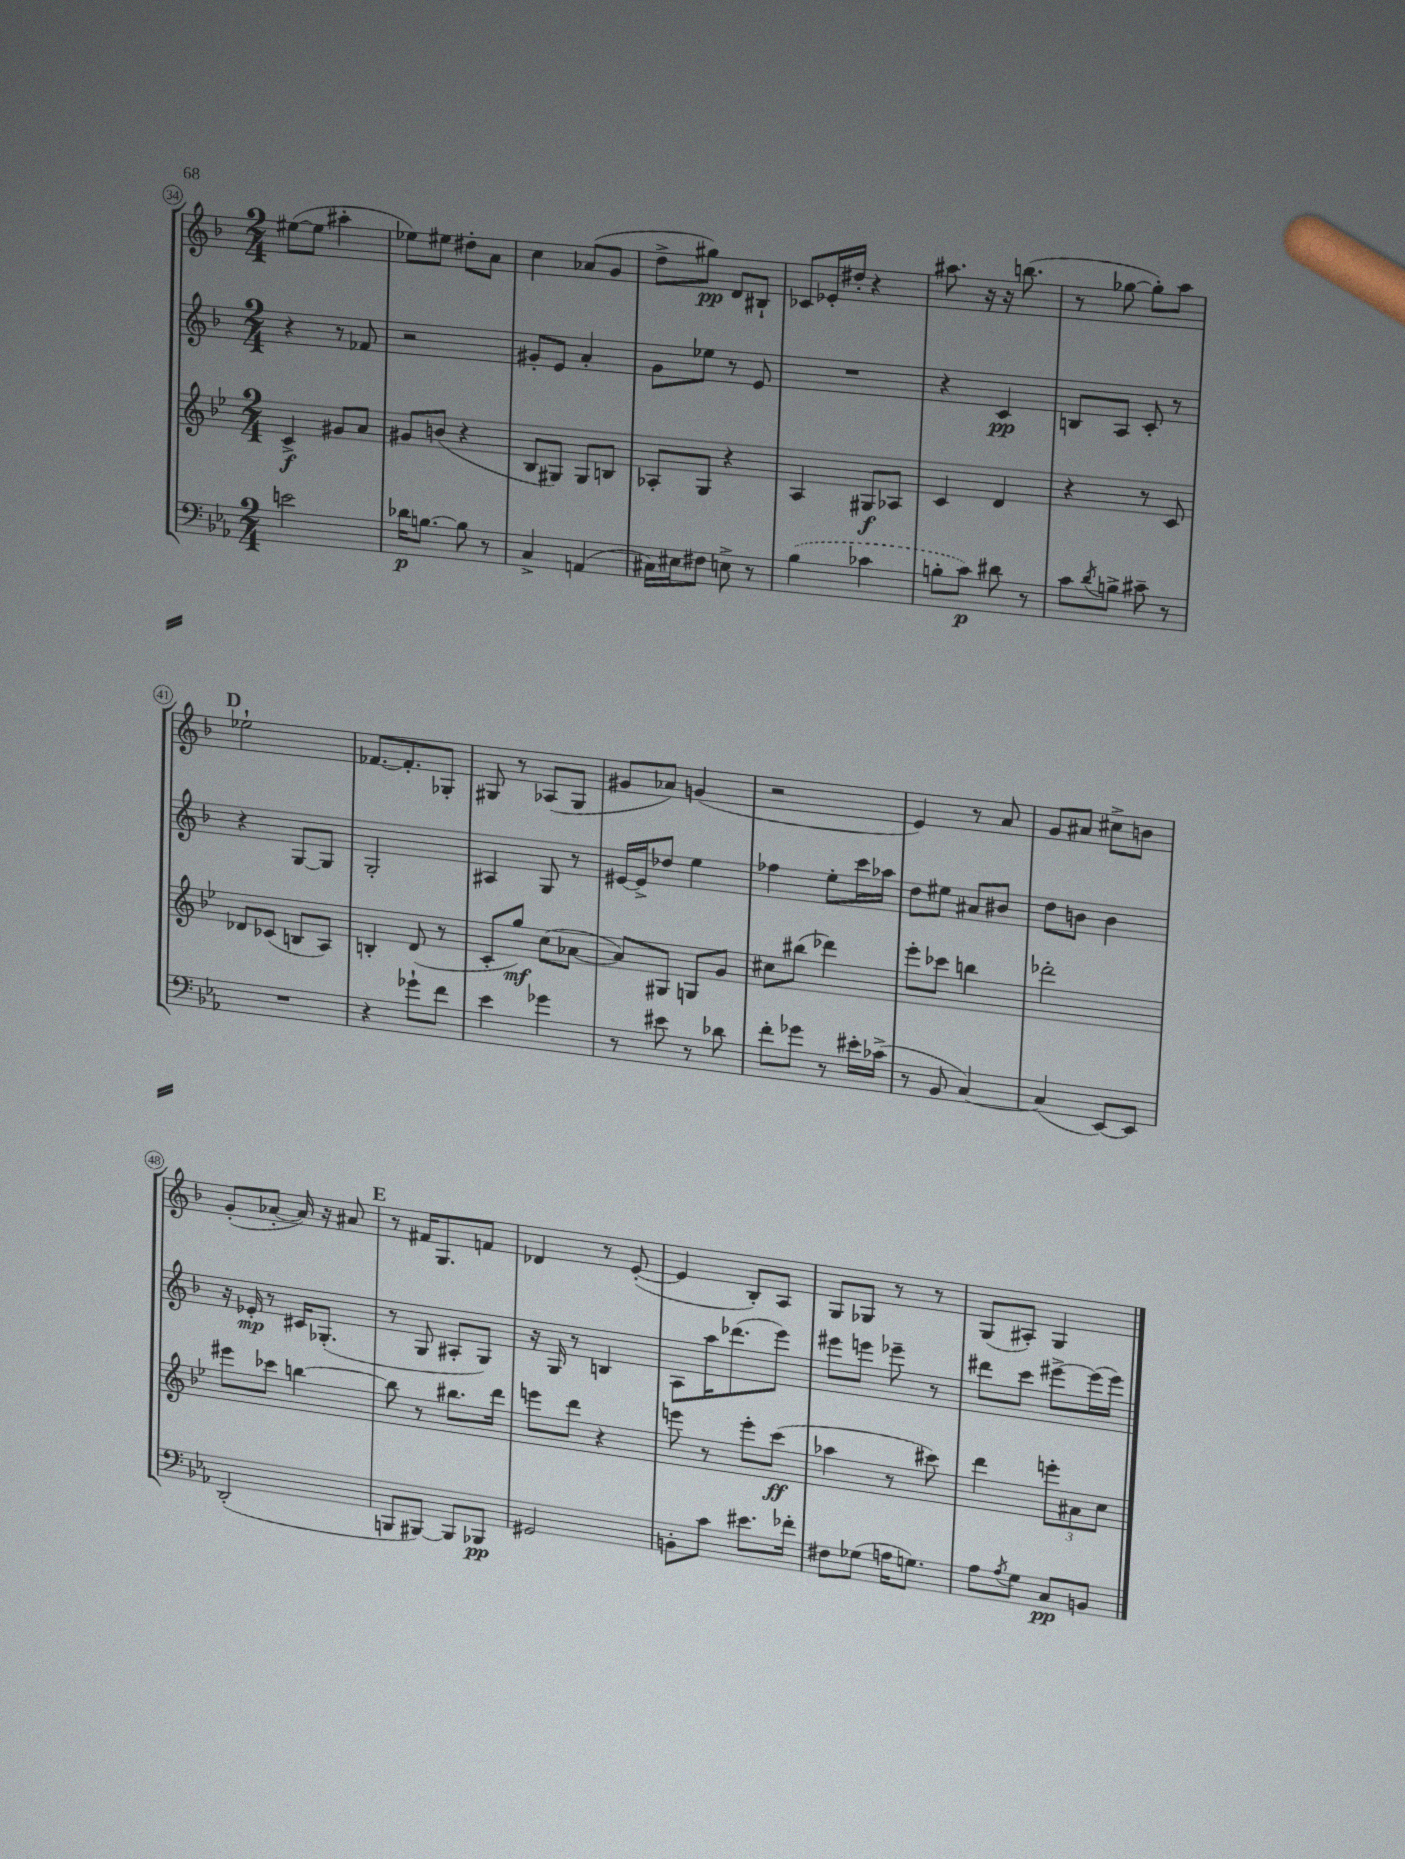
<<
\new StaffGroup <<
\new Staff = "s0" {
    \clef treble \key f \major \numericTimeSignature \time 2/4
    eis''8~( eis''8 ais''4-. |
    ees''8) eis''8 dis''8-. a'8 |
    c''4 aes'8( g'8 |
    d''8-> gis''8\pp) d'8 bis8-! |
    ces'8 ees'16-. dis''16-. r4 |
    ais''8. r16 r16 b''8.( |
    r8 ges''8~ ges''8-.) a''8 |
    \mark \markup { \bold "D" } ees''2-! |
    fes'8.~ fes'8.-. ges8-. |
    gis8 r8 aes8( gis8 |
    gis'8 aes'8) g'4( |
    r2 |
    e'4) r8 a'8 |
    g'8 ais'8 cis''8-> b'8 |
    g'8-.( aes'8~-. aes'16) r16 ais'8 |
    \mark \markup { \bold "E" } r8 fis'16 g8. f'8 |
    des'4 r8 e'8~-.( |
    e'4 bes8-.) a8 |
    g8 ges8 r8 r8 |
    g8( ais8-.) g4 \bar "|." |
}
\new Staff = "s1" {
    \clef treble \key f \major \numericTimeSignature \time 2/4
    r4 r8 fes'8 |
    r2 |
    gis'8-. e'8 a'4-. |
    g'8 ees''8 r8 e'8 |
    R2 |
    r4 c'4\pp |
    b8 a8 c'8-. r8 |
    \mark \markup { \bold "D" } r4 g8~ g8 |
    g2-. |
    ais4 g8 r8 |
    eis'16~ eis'16-> des''8 e''4 |
    fes''4 e''8-. c'''16 aes''16 |
    d''8 eis''8 ais'8 bis'8 |
    d''8 b'8 b'4 |
    r16 ees'16-.\mp r8 cis'16 ges8.-.( |
    \mark \markup { \bold "E" } r8 g8 ais8-. g8) |
    r16 g16 r8 b4 |
    a8 a''16 des'''8.( e'''8) |
    eis'''8 e'''8 ees'''8-- r8 |
    dis'''8 c'''8 eis'''8~-> eis'''16( eis'''16) \bar "|." |
}
\new Staff = "s2" {
    \clef treble \key bes \major \numericTimeSignature \time 2/4
    c'4->\f gis'8 a'8 |
    gis'8 b'8( r4 |
    bes8 gis8) gis8 b8 |
    aes8-. g8 r4 |
    a4 gis8\f aes8 |
    c'4 d'4 |
    r4 r8 c'8 |
    \mark \markup { \bold "D" } des'8 ces'8( b8 a8) |
    b4-. d'8( r8 |
    c'8-. g''8\mf) c''8( aes'8~ |
    aes'8) gis8 g8 g'8 |
    cis''8 bis''8( des'''4) |
    ees'''8-. ces'''8 b''4 |
    des'''2-. |
    eis'''8 ces'''8 b''4~ |
    \mark \markup { \bold "E" } b''8 r8 bis''8. d'''16 |
    e'''8 d'''8 r4 |
    e'''8 r8 e'''8-. c'''8\ff( |
    aes''4 r8 cis'''8) |
    d'''4 \tuplet 3/2 { e'''8-. ais'8 c''8 } \bar "|." |
}
\new Staff = "s3" {
    \clef bass \key ees \major \numericTimeSignature \time 2/4
    e'2 |
    des'16\p b8.~ b8 r8 |
    c4-> a,4( |
    cis16) eis16 fis8 e8-> r8 |
    \once \slurDashed bes4( ces'4 |
    b8-. c'8\p) dis'8 r8 |
    c'8 \acciaccatura { d'8 } b8-> cis'8-- r8 |
    \mark \markup { \bold "D" } R2 |
    r4 ges'8-! f'8 |
    ees'4 ges'4 |
    r8 eis'8 r8 des'8 |
    f'8-. ges'8 r8 eis'16-. ces'16->( |
    r8 bes,8 c4~) |
    c4( ees,8~) ees,8 |
    d,2-.( |
    \mark \markup { \bold "E" } b,,8 bis,,8~) bis,,8 bes,,8\pp |
    gis,2 |
    b,8-. c'8 eis'8. fes'16-. |
    fis8 ges8( a16 g8.) |
    aes8 \acciaccatura { aes8 } g8 c8\pp b,8 \bar "|." |
}
>>
>>
\layout { \context { \Score currentBarNumber = #34 \override BarNumber.stencil = #(make-stencil-circler 0.1 0.3 ly:text-interface::print) } }
